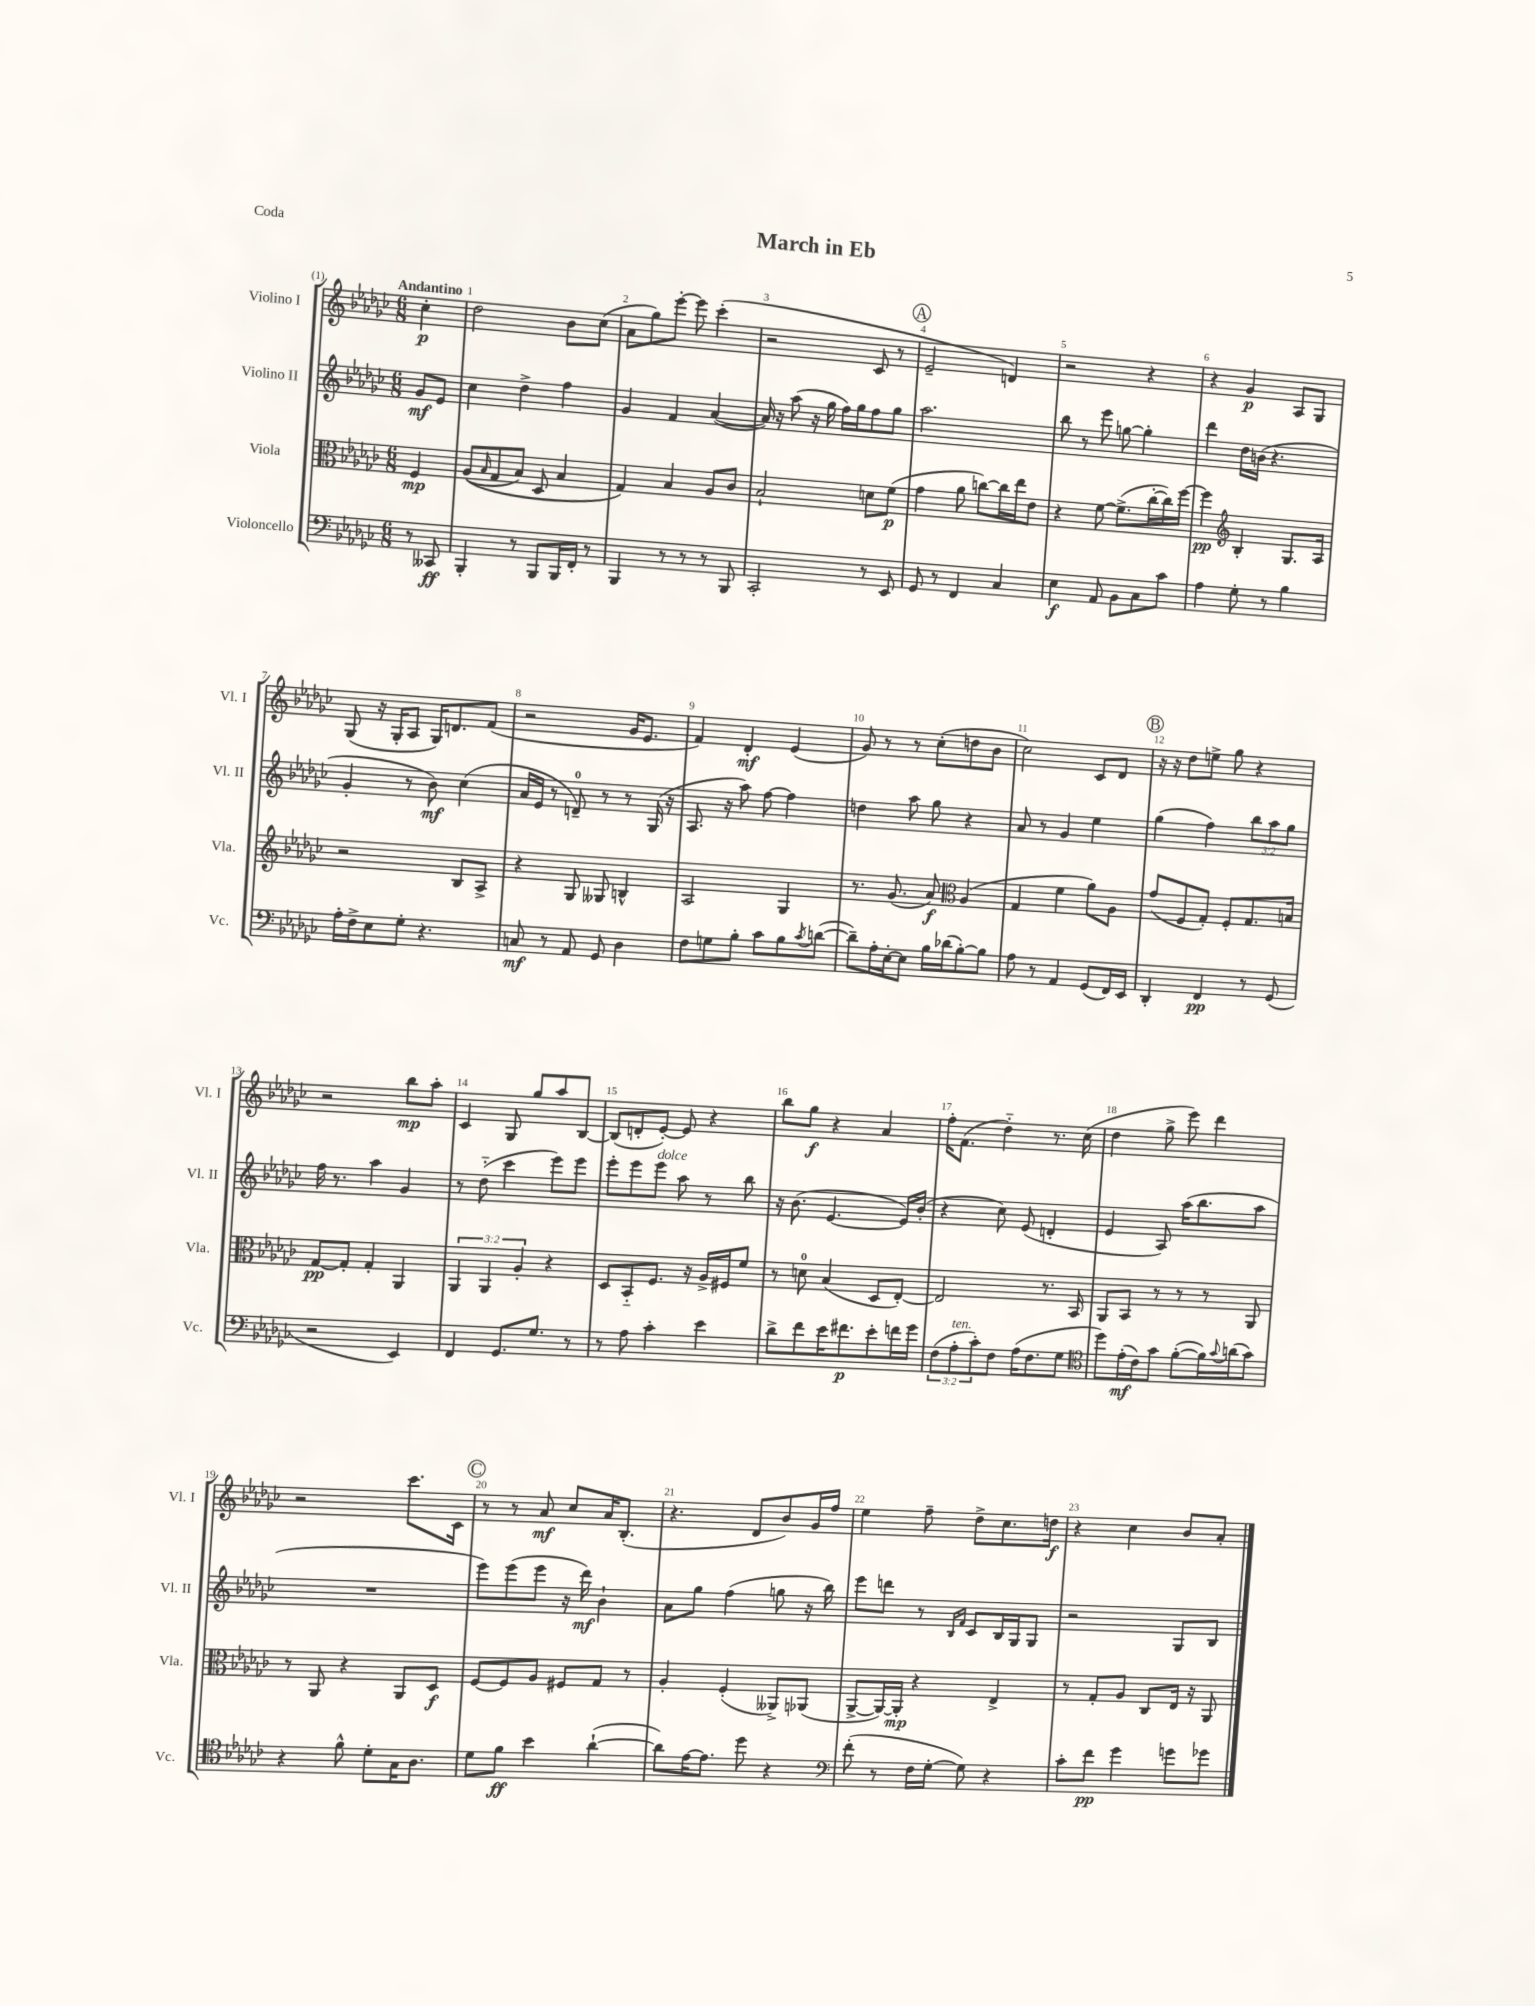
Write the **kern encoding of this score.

**kern	**kern	**kern	**kern
*staff4	*staff3	*staff2	*staff1
*clefF4	*clefC3	*clefG2	*clefG2
*k[b-e-a-d-g-c-]	*k[b-e-a-d-g-c-]	*k[b-e-a-d-g-c-]	*k[b-e-a-d-g-c-]
*M6/8	*M6/8	*M6/8	*M6/8
8r	4F/	8g-/L	4cc-'\
8CC--/	.	8e-/J	.
=	=	=	=
4BBB-'/	&((8A-/L	4cc-\	2dd-\
.	16qqB-/	.	.
.	8G-/	.	.
8r	8B-/J)	4dd-^\	.
8BBB-/L	8D-/	.	.
16BBB-/L	4B-/	4ff\	8b-\L
16FF'/JJ	.	.	.
8r	.	.	(8cc-\J
=	=	=	=
4BBB-/	4G-/&)	4g-/	8a-\L
.	.	.	8gg-\)
8r	4B-/	4f/	[8eee-'\J
8r	.	.	8eee-\]
8r	8A-/L	([4a-/	(4ccc-'\
8BBB-/	8c-/J	.	.
=	=	=	=
2CC-'/	2B-`/	16a-/])	2r
.	.	16r	.
.	.	(8aa-\	.
.	.	16r	.
.	.	16gg-\	.
.	.	16ff\LL)	.
.	.	16gg-\J	.
8r	8d\L	8ff\	8c-/
8EE-/	(8f\J	8gg-\J	8r
=	=	=	=
8GG-/	4g-\	2.aa-\	2e-~/
8r	.	.	.
4FF/	8a-\	.	.
.	[8cc\L)	.	.
4C-/	16cc\]L	.	4d/)
.	16ee-\J	.	.
.	8e-\J	.	.
=	=	=	=
4E-\	4r	8bb-\	2r
.	.	8r	.
8AA-/	[8f\	8eee-\	.
8BB-\L	(8.f^\]L	[8gg\	.
8C-\	.	4gg'\]	4r
.	[16cc-'\L	.	.
8c-\J	16cc-\])	.	.
.	[16ff\JJ	.	.
=	=	=	=
4A-\	4ff\]	4ddd-\	4r
*	*clefG2	*	*
8G-'\	4B-'/	16dd-\LL	4g-/
.	.	(16b\JJ	.
8r	.	4.r	.
4B-\	8.G-/L	.	8A-/L
.	.	.	8G-/J
.	16A-/Jk	.	.
=	=	=	=
16A-'\LL	2r	4g-'/	(8G-/
16F^\J	.	.	.
8E-\	.	.	16r
.	.	.	16G-'/LK
8G-'\J	.	8r	8A-/J
4.r	.	8b-\)	16G-/LK)
.	.	.	8.d/
.	8B-/L	(4cc-\	.
.	8A-^/J	.	(8f/J
=	=	=	=
8C/	4r	16a-/LL	2r
.	.	16e-/JJ	.
8r	.	8r	.
8AA-/	8G-/	8d~/)	.
8GG-/	8G--/	8r	.
4D-\	4B^^/	8r	16g-/LK
.	.	.	8.e-/J
.	.	(16G-/	.
.	.	16r	.
=	=	=	=
8F\L	2A-/	8.A-/	4f/)
8G\	.	.	.
.	.	16r	.
8B-'\J	.	8aa-\)	4d-'/
8c-\L	.	[8ff\	.
8B-\	4G-/	4ff\]	(4e-/
8qc-/	.	.	.
([8d\J	.	.	.
=	=	=	=
8d~\]L)	8.r	4dd\	8g-/)
16A-'\L	.	.	8r
[16E-'\J	(8.g-/	.	.
8E-\]J	.	8aa-\	8r
16B-\LL	8a-/)	8gg-\	(8cc-'\L
(16d-\J	.	.	.
*	*clefC3	*	*
[8B-'\)	(4A-/	4r	8dd\
8B-\]J	.	.	8b-\J
=	=	=	=
8A-\	4G-/	8a-/	2cc-\)
8r	.	8r	.
4AA-/	4f\	4g-/	.
(8GG-/L	8a-\L)	4ee-\	8c-/L
16FF/L)	8A-\J	.	8d-/J
16EE-/JJ	.	.	.
=	=	=	=
4DD-'/	(8g-/L	(4gg-\	16r
.	.	.	16r
.	8F/	.	8dd-\L
4FF/	8G-'/J)	4ff\)	8ee^\J
.	8F'/L	.	8gg-\
8r	8.G-/	12bb-\L	4r
.	.	12aa-\	.
(8GG-/	.	.	.
.	.	12gg-\J	.
.	16B/Jk	.	.
=	=	=	=
2r	[8G-/L	16ff\	2r
.	.	8.r	.
.	8G-'/]J	.	.
.	4G-'/	4aa-\	.
4EE-/)	4AA-/	4g-/	8bb-\L
.	.	.	8aa-'\J
=	=	=	=
4FF/	6AA-/	8r	4c-/
.	.	(8dd-'~\	.
.	6AA-/	.	.
8.GG-/L	.	4ccc-\	8G-/
.	6A-'/	.	.
.	.	.	8gg-/L
8.G-/J	.	.	.
.	4r	8eee-\L)	8aa-/
8r	.	8eee-\J	[8B-/J
=	=	=	=
8r	8D-/L	8eee-'\L	(8B-/]L
8A-\	8BB-'~/	8eee-\	8d'/
4c-'\	8.F/J	8eee-\J	[8e-'/J)
.	.	8aa-\	8e-/]
.	16r	.	.
4e-\	16A-^/LL	8r	4r
.	16F#/J	.	.
.	8f/J	8bb-\	.
=	=	=	=
8d-^\L	8r	16r	8bb-\L
.	.	(8.b-\	.
8f\	8d\	.	8gg-\J
16e-\K	(4B-/	[4.e-/	4r
8.f#\	.	.	.
8e-'\	8D-/L	.	4a-/
16f\L	[8E-'/J)	16e-/]LL)	.
16g-\JJ	.	(16b-'/JJ	.
=	=	=	=
(12F\L	2E-/]	4r	16ff'\LK
.	.	.	(8.f\J
12A-'\	.	.	.
12c-'\)	.	.	.
8F\J	.	8cc-\)	4dd-'~\)
(16A-\LK	.	(8e-/	.
8.F\	.	.	.
.	8.r	4d'/	8.r
8G-\J	.	.	.
.	16BB-/	.	(16cc-\
=	=	=	=
*clefC4	*	*	*
8dd-\L)	8AA-/L	4e-/	4dd-\
(16e-'\L	8BB-/J	.	.
16c-\J)	.	.	.
8g-\J	8r	8A-/)	8gg-^\
([8f'\L	8r	(16aa-\LK	8eee-\)
.	.	8.bb-\	.
16f\]L)	8r	.	4ddd-\
8qqg-/	.	.	.
(16a\J	.	.	.
8g-\J)	8AA-/	8aa-\J	.
=	=	=	=
4r	8r	2.r	2r
.	8AA-/	.	.
8f^^\	4r	.	.
8d-'\L	.	.	.
16G-\K	8AA-/L	.	8.ccc-\L
8.A-\J	.	.	.
.	8D-/J	.	.
.	.	.	16c-\Jk
=	=	=	=
8d-\L	[8F/L	8eee-\L)	8r
8f\J	8F/]	(8eee-\	8r
4b-\	8A-/J	8eee-\J	8a-/
.	8F#/L	16r	8cc-/L
.	.	16ddd-\)	.
([4a-`\	8G-/J	4b-`\	16a-/K
.	.	.	(8.B-'/J
.	8r	.	.
=	=	=	=
8a-\]L)	4A-'/	8a-\L	4.r
[16e-\K	.	8gg-\J	.
8.e-\]J	.	.	.
.	(4F'/	(4ff\	.
8dd-\	.	.	8d-/L
4r	8AA--^/L)	8gg\	8b-/)
.	(8AA-/J	16r	16g-/L
.	.	16bb-\)	16ff/JJ
=	=	=	=
*clefF4	*	*	*
(8f'\	[8AA-^/L	8eee-\L	4ee-\
8r	16AA-/_L)	8ddd\J	.
.	16AA-'/]JJ	.	.
16F\LL	4r	8r	8ff~\
[16G-'\JJ	.	.	.
.	.	16qqB-/LL	.
.	.	16qqf/JJ	.
8G-\])	.	8c-/L	8dd-^\L
4r	4E-^/	16B-/L	8.cc-\
.	.	16G-/J	.
.	.	8G-/J	.
.	.	.	16dd\Jk
=	=	=	=
8c-'\L	8r	2r	4r
8f\J	8G-'/L	.	.
4g-\	8A-/J	.	4cc-\
.	8C-/L	.	.
8g\L	16E-/Jk	8G-/L	8b-/L
.	16r	.	.
8g-\J	8AA-/	8B-/J	8a-'/J
==	==	==	==
*-	*-	*-	*-
